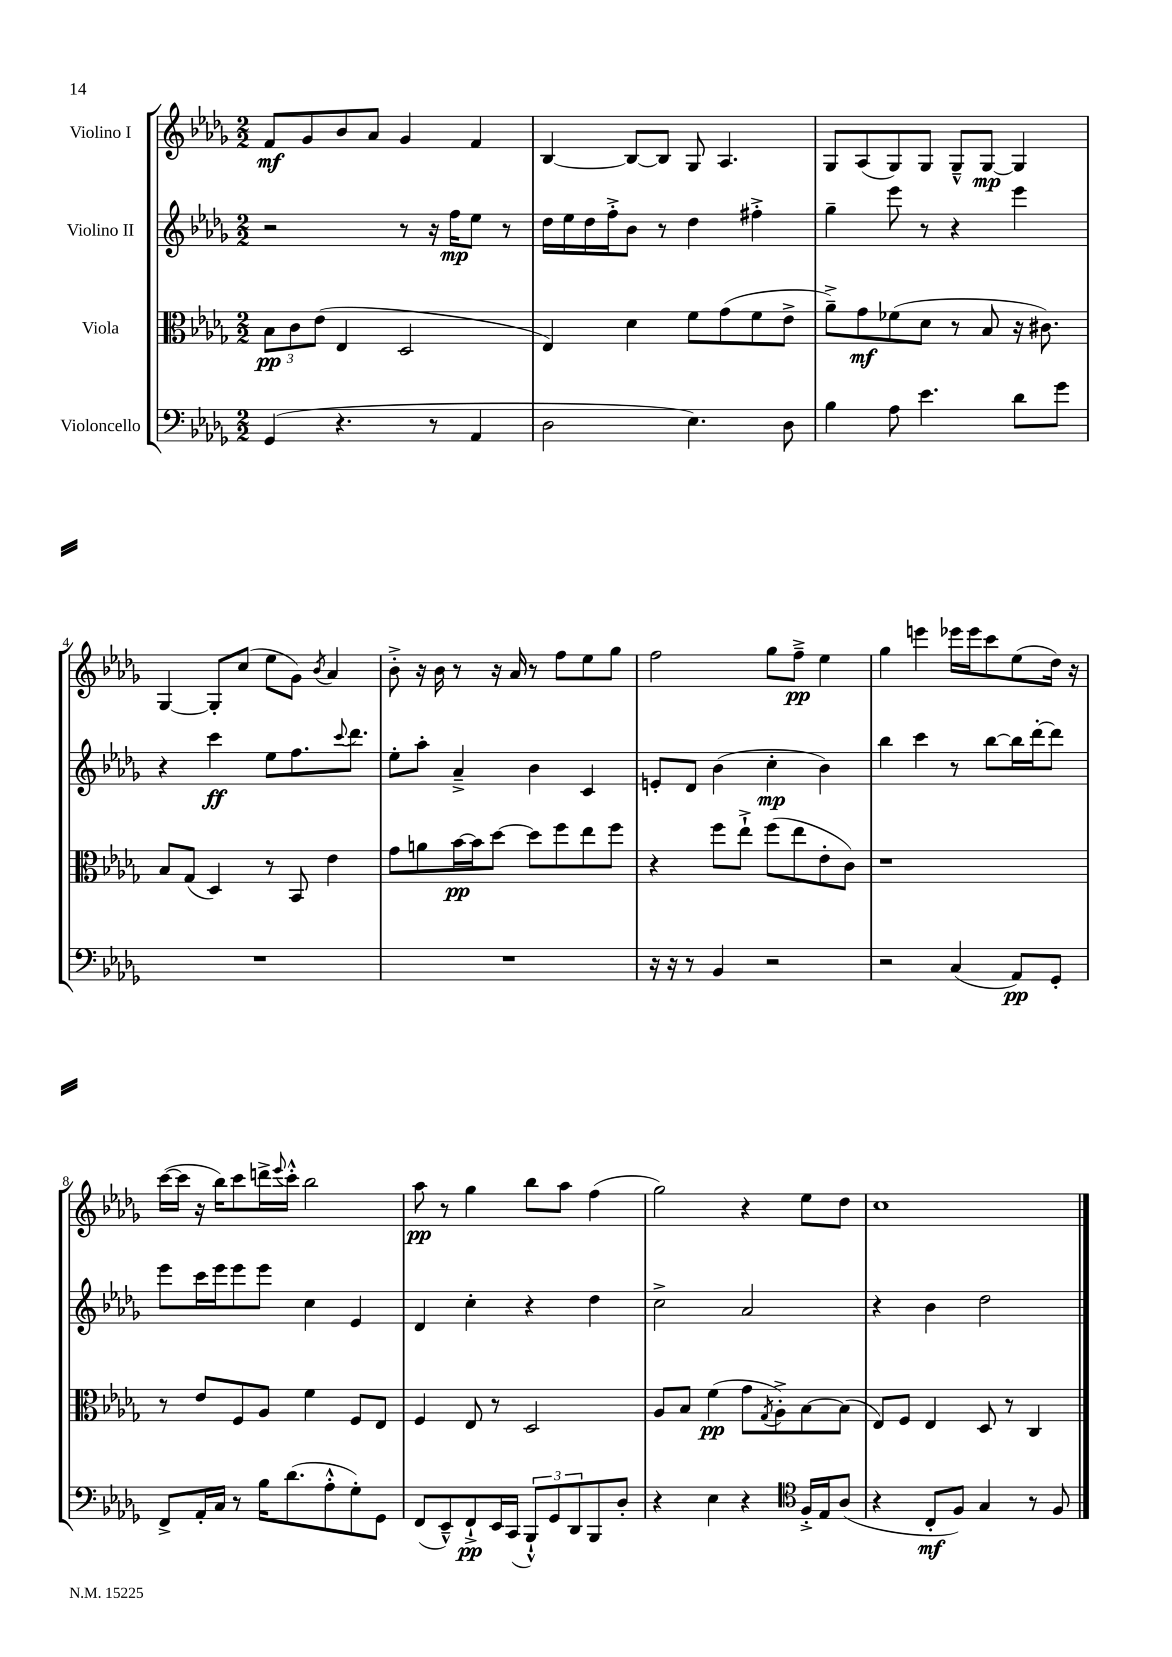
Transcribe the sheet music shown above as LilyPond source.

<<
\new StaffGroup <<
\new Staff = "s0" \with { instrumentName = "Violino I" } {
    \clef treble \key des \major \numericTimeSignature \time 2/2
    f'8\mf ges'8 bes'8 aes'8 ges'4 f'4 |
    bes4~ bes8~ bes8 ges8 aes4. |
    ges8 aes8( ges8) ges8 ges8---^ ges8~\mp ges4 |
    ges4~ ges8-. c''8( ees''8 ges'8) \acciaccatura { bes'8 } aes'4 |
    bes'8-.-> r16 bes'16 r8 r16 aes'16 r8 f''8 ees''8 ges''8 |
    f''2 ges''8 f''8--->\pp ees''4 |
    ges''4 e'''4 ees'''16 ees'''16 c'''8 ees''8( des''16) r16 |
    c'''16~( c'''16 r16 bes''16) c'''8 d'''16-> \appoggiatura { ees'''8 } c'''16-.-^ bes''2 |
    aes''8\pp r8 ges''4 bes''8 aes''8 f''4( |
    ges''2) r4 ees''8 des''8 |
    c''1 \bar "|." |
}
\new Staff = "s1" \with { instrumentName = "Violino II" } {
    \clef treble \key des \major \numericTimeSignature \time 2/2
    r2 r8 r16 f''16\mp ees''8 r8 |
    des''16 ees''16 des''16 f''16-.-> bes'8 r8 des''4 fis''4-.-> |
    ges''4-- ees'''8 r8 r4 ees'''4 |
    r4 c'''4\ff ees''8 f''8. \appoggiatura { c'''8 } des'''8. |
    ees''8-. aes''8-. aes'4---> bes'4 c'4 |
    e'8-. des'8 bes'4( c''4-.\mp bes'4) |
    bes''4 c'''4 r8 bes''8~ bes''16 des'''16~-. des'''8 |
    ees'''8 c'''16 ees'''16 ees'''8 ees'''8 c''4 ees'4 |
    des'4 c''4-. r4 des''4 |
    c''2-> aes'2 |
    r4 bes'4 des''2 \bar "|." |
}
\new Staff = "s2" \with { instrumentName = "Viola" } {
    \clef alto \key des \major \numericTimeSignature \time 2/2
    \tuplet 3/2 { bes8\pp c'8 ees'8( } ees4 des2 |
    ees4) des'4 f'8 ges'8( f'8 ees'8-> |
    aes'8--->) ges'8\mf fes'8( des'8 r8 bes8 r16 cis'8.) |
    bes8 ges8( des4) r8 bes,8 ees'4 |
    ges'8 a'8 bes'16~\pp bes'16 des''8~ des''8 f''8 ees''8 f''8 |
    r4 f''8 ees''8-!-> f''8( ees''8 ees'8-. c'8) |
    r1 |
    r8 ees'8 f8 aes8 f'4 f8 ees8 |
    f4 ees8 r8 des2 |
    aes8 bes8 f'4\pp( ges'8 \acciaccatura { ges8 } aes8-.->) bes8~ bes8( |
    ees8) f8 ees4 des8 r8 c4 \bar "|." |
}
\new Staff = "s3" \with { instrumentName = "Violoncello" } {
    \clef bass \key des \major \numericTimeSignature \time 2/2
    ges,4( r4. r8 aes,4 |
    des2 ees4.) des8 |
    bes4 aes8 ees'4. des'8 ges'8 |
    R1 |
    R1 |
    r16 r16 r8 bes,4 r2 |
    r2 c4( aes,8\pp) ges,8-. |
    f,8-> aes,16-. c16 r8 bes16 des'8.( aes8-.-^ ges8-.) ges,8 |
    f,8( ees,8---^) f,8-!->\pp ees,16 c,16( \tuplet 3/2 { bes,,8-!-^) ges,8 des,8 } bes,,8 des8-. |
    r4 ees4 r4 \clef tenor f16-.-> ees16 aes8( |
    r4 c8-.\mf f8) ges4 r8 f8 \bar "|." |
}
>>
>>
